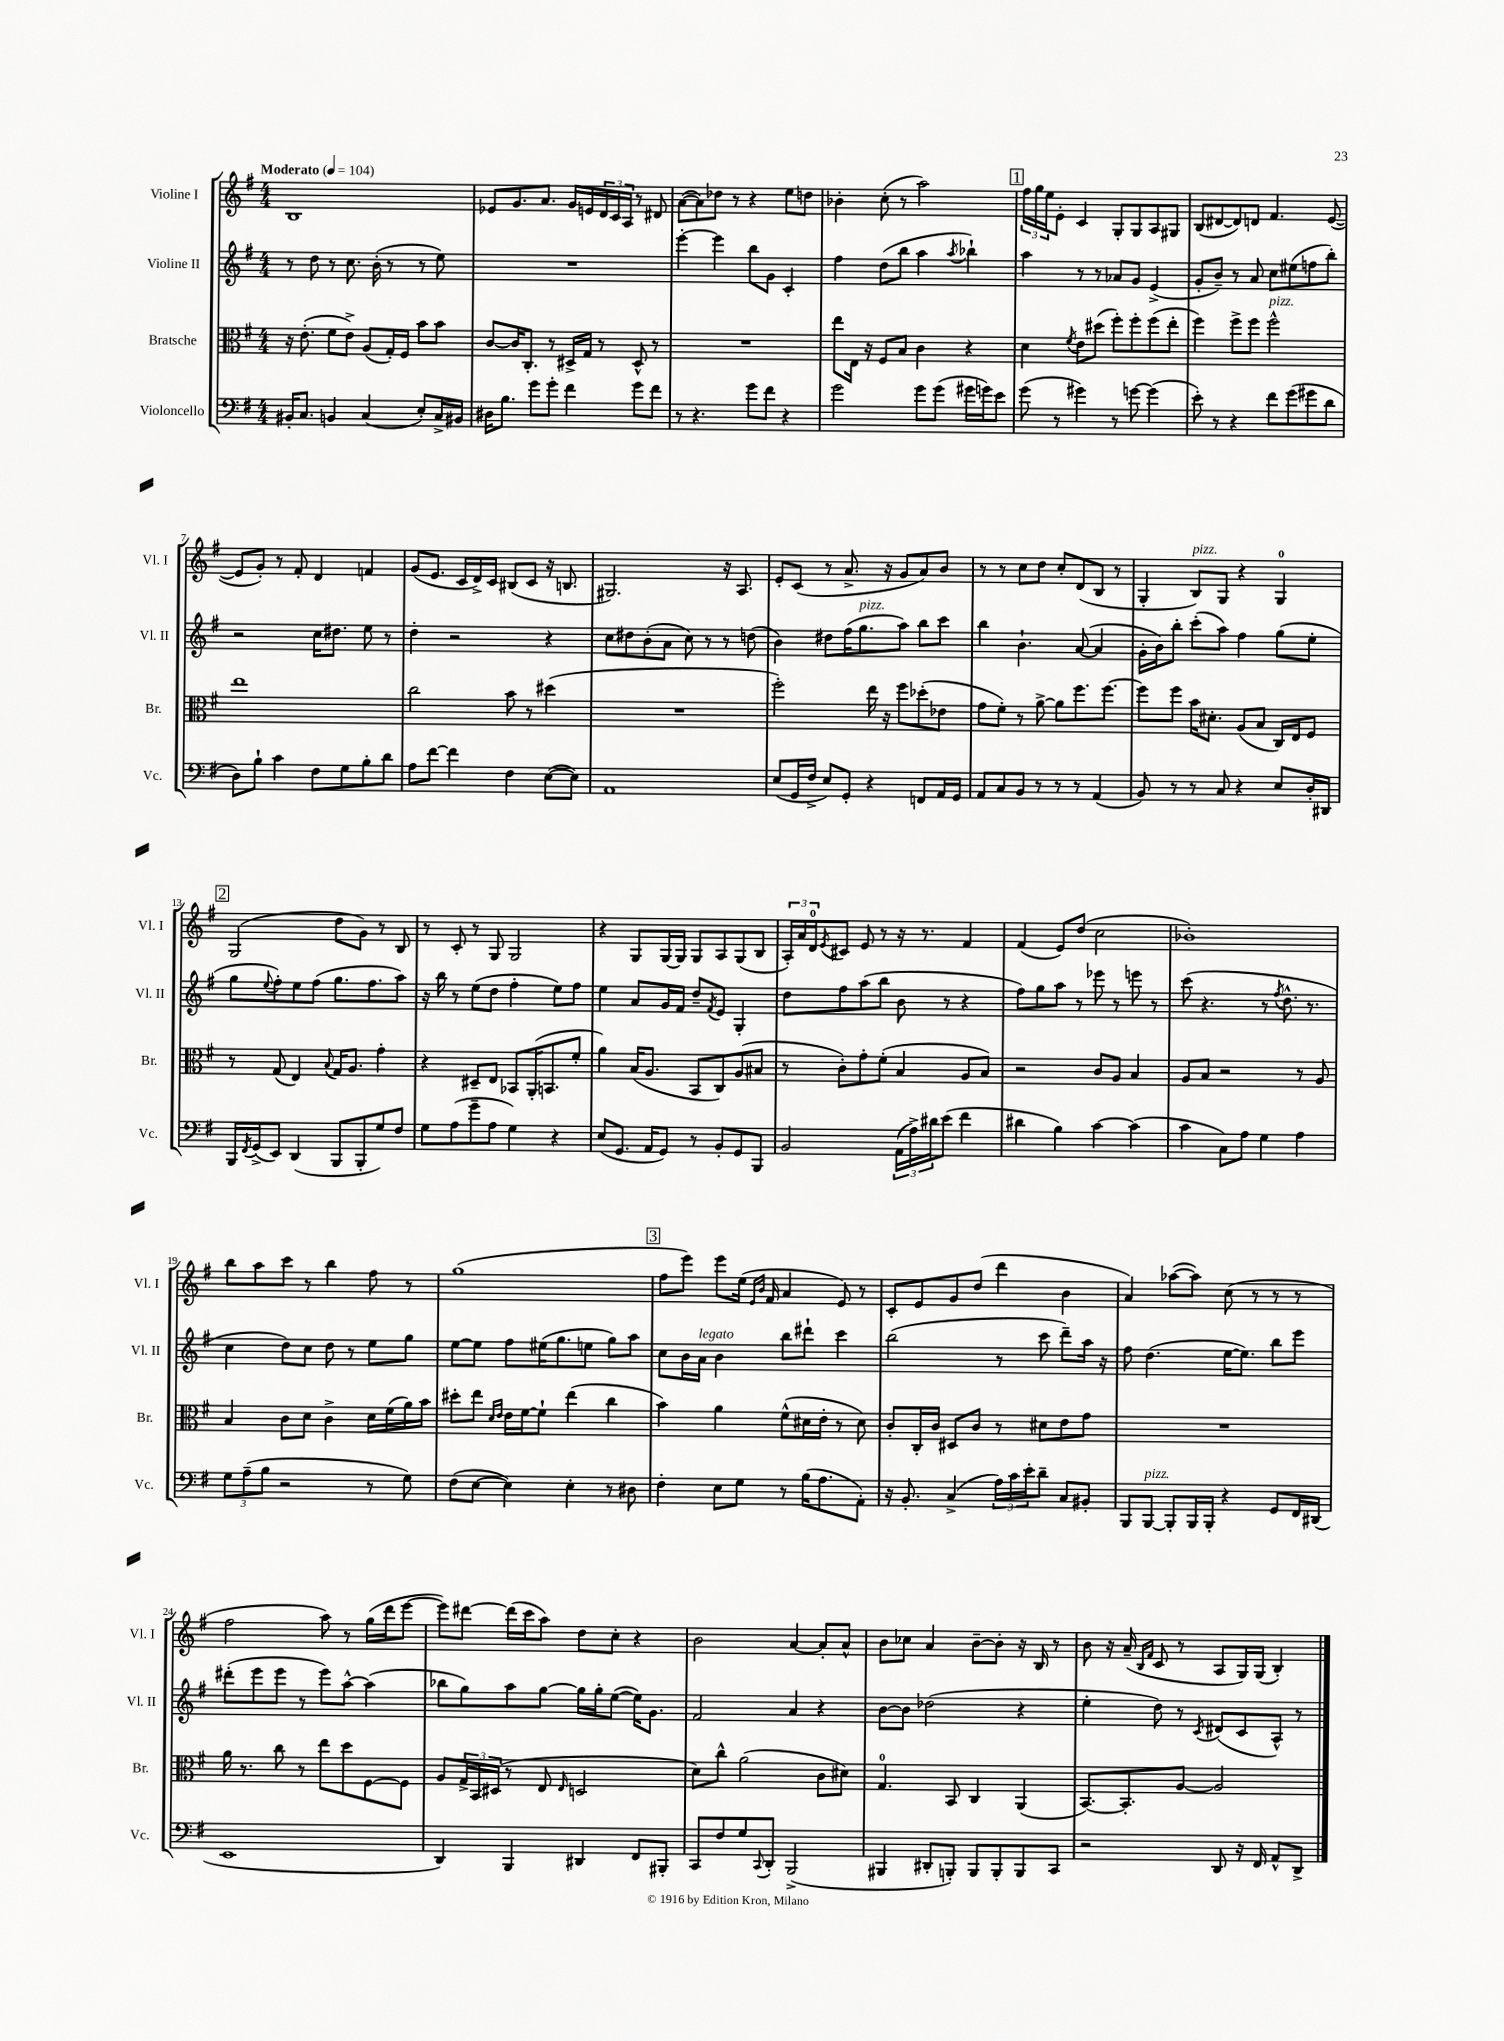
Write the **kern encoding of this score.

**kern	**kern	**kern	**kern
*staff4	*staff3	*staff2	*staff1
*clefF4	*clefC3	*clefG2	*clefG2
*k[f#]	*k[f#]	*k[f#]	*k[f#]
*M4/4	*M4/4	*M4/4	*M4/4
*MM104	*MM104	*MM104	*MM104
16BB#'/LK	16r	8r	1B
8.C/J	(8.e'\	.	.
.	.	8dd\	.
4BB/	8f#\L	8r	.
.	8e^\J)	8.cc\	.
(4C/	(8A/L	.	.
.	.	(16b'\	.
.	16G'/L)	8r	.
.	16F#/JJ	.	.
8E'/L)	8b\L	8r	.
16C^/L	8b\J	8ee\)	.
16BB#/JJ	.	.	.
=	=	=	=
16D#\LK	[8c/L	1r	8e-/L
8.B\J	.	.	.
.	16c/]K	.	8.g/
.	8.C'/J	.	.
8g\L	.	.	.
.	.	.	8.a/J
8g'\J	8r	.	.
4f#\	16D#^/LL	.	16g/LL
.	16G/JJ	.	16e/
.	8r	.	24d/
.	.	.	24c/
.	.	.	24A/JJ
8g\L	8D#^^/	.	8r
8f#\J	8r	.	8d#/
=	=	=	=
8r	1r	[4eee'\	([8a\L
4.r	.	.	8a\])
.	.	4eee\]	8dd-\J
.	.	.	8r
8g\L	.	8bb\L	4r
8f#\J	.	8g\J	.
4r	.	4c'/	8ee\L
.	.	.	8dd\J
=	=	=	=
2g\	8ee\L	4ff#\	4b-'\
.	16E\Jk	.	.
.	16r	.	.
.	8F#/L	(8dd\L	(8cc'\
.	8B/J	8bb\J	8r
8g\L	4c\	4aa\	2aa\)
(8g\J	.	.	.
.	.	8qaa/	.
16g#\LL	4r	4bb-`\)	.
16g\J)	.	.	.
8e\J	.	.	.
=	=	=	=
(8g\	4d\	4aa\	24ff#\LL
.	.	.	24gg\
.	.	.	24ee\J
8r	.	.	8e'\J
.	8qf#/	.	.
4g#\)	8e\L	8r	4c/
.	(8dd#\J	8r	.
8r	8ff#'\L)	8a-/L	8G'/L
[8g\	8ff#'\	8g/J	8G/
(4g\]	(8ff#\	(4e^/	8A/
.	8ee'\J	.	8G#/J
=	=	=	=
8e'\)	4ff#\)	8g'/L	(8B/L
8r	.	8b~/J)	[8d#/
4r	8ff#^\L	8r	8d#/])
.	8ff#\J	8a/	8d/J
8f#\L	2ff#^^\	8cc\L	4.f#/
(8g\	.	(8ee#\	.
8g#\	.	8ff\	.
8d\J	.	8bb'\J)	([8e/
=	=	=	=
8D\L)	1ee	2r	8e/]L
8B`\J	.	.	8g'/J)
4c\	.	.	8r
.	.	.	8f#'/
8F#\L	.	16cc\LK	4d/
.	.	8.dd#\J	.
8G\	.	.	.
8B'\	.	8ee\	4f/
8d\J	.	8r	.
=	=	=	=
8A\L	2cc\	4dd'\	(8g/L
[8f#\J	.	.	8.e/J
4f#\]	.	2r	.
.	.	.	16c/LL
.	.	.	16d^/)
.	.	.	16c/JJ
4F#\	8b\	.	(8B#/L
.	8r	.	8c/J
([8E\L	(4dd#\	4r	16r
.	.	.	8.B/
8E\]J)	.	.	.
=	=	=	=
1AA	1r	8cc\L	2.G#/)
.	.	8dd#\	.
.	.	(8b'\	.
.	.	8a\J	.
.	.	8cc\)	.
.	.	8r	.
.	.	8r	16r
.	.	.	8.A/
.	.	(8dd\	.
=	=	=	=
(8E/L	2ff#'\)	4b\)	8e'/L
16GG/L	.	.	(8c/J
16F#^/JJ	.	.	.
8E/L)	.	8dd#\L	8r
8GG'/J	.	(16ff#\K	8.a^/
.	.	8.gg\	.
4r	16ee\	.	.
.	16r	.	16r
.	8ff#\L	8aa\J)	8g/L
8FF/L	(8dd-'\	8bb\L	8a/)
16AA/L	8e-\J	8ccc\J	8b/J
16GG/JJ	.	.	.
=	=	=	=
8AA/L	8g\L	4bb\	8r
8C/	8f#'\J)	.	8r
8BB/J	8r	4.b`\	8cc\L
8r	[8a^\	.	8dd\J
8r	8a\]L	.	8cc'/L
8r	8.ff#\	([8a/	(8d/
(4AA/	.	4a/]	8B/J
.	[8.ff#\J	.	.
.	.	.	8r
=	=	=	=
8BB/)	8ff#\]L	16g'\LL	4G'/
.	.	16b\J)	.
8r	8ff#\J	8bb'\J	.
8r	16b\LK	(8ccc'\L	8B/L)
.	8.d#'\J	.	.
8C/	.	8aa\J)	8G/J
4r	(8A/L	4ff#\	4r
.	8B/J	.	.
8E/L	16C/LL)	(8gg\L	4G/
.	16E/J	.	.
16D'/L	8F#/J	8ee'\J	.
16DD#/JJ	.	.	.
=	=	=	=
16BBB/LL	8r	8gg\L	(2G/
8qFF#/	.	.	.
(16GG^/J	.	.	.
.	.	8qqee/	.
8EE/J)	(8G/	8ff#'\)	.
(4DD/	4E/)	8ee\	.
.	.	(8ff#\J	.
.	8qqB/	.	.
8BBB/L	16G/LK	8.gg\L	8dd\L
.	8.A/J	.	.
8BBB'/	.	.	8g\J)
.	.	8.ff#\	.
8G/)	4g'\	.	8r
8F#/J	.	8aa\J)	8B/
=	=	=	=
8G\L	4r	16r	8r
.	.	16bb\	.
(8A\	.	8r	8c'/
8g~\	8D#~/L	(8ee\L	8r
8A\J	8E/J	8dd\J	8G/
4G\)	8BB-/L	4ff#'\	2G/
.	(16AA'/K	.	.
.	8.BB/	.	.
4r	.	8ee\L)	.
.	8f#'/J	8ff#\J	.
=	=	=	=
(8E/L	4a\)	4ee\	4r
8.GG/J	.	.	.
.	(16B/LK	8a/L	8G/L
16AA/LK	8.A/J	.	.
8GG/J)	.	16g/L	[16G/L
.	.	16f#/JJ	16G/]JJ
8r	8BB/L	8dd~/L	8G/L
.	.	8qf#/	.
8BB'/L	8C/)	8e/J	8A/
8GG/	(8A/	4G'/	(8G/
8BBB/J	8B#/J	.	8B/J
=	=	=	=
2BB/	8r	8dd\L	24A'/LL)
.	.	.	24a/
.	.	.	24d/J
.	.	.	8qe/
.	8c'\L)	8ff#\	8c#/J
.	8g'\	(8aa\	8e/
.	(8f#'\J	8bb\J	8r
(24AA\LL	4B/	8b\	16r
24A^\)	.	.	.
.	.	.	8.r
24d#\J	.	.	.
(8e\J	.	8r	.
4f#\	8A/L	4r	4f#/
.	8B/J)	.	.
=	=	=	=
4d#\	2r	8ff#\L)	(4f#/
.	.	8gg\	.
4B\)	.	8aa\J	8e/L)
.	.	8r	(8dd/J
[4c\	8c/L	8eee-\	2cc\
.	8A/J	8r	.
(4c\]	4B/	8eee\	.
.	.	8r	.
=	=	=	=
4c\	8A/L	(8ccc\	1b-')
.	8B/J	4.r	.
8C\L)	2r	.	.
8A\J	.	.	.
4G\	.	8r	.
.	.	8qff#/	.
.	.	8.dd^^\	.
4A\	8r	.	.
.	.	8.r	.
.	8A/	.	.
=	=	=	=
12G\L	4B/	4cc\	8bb\L
(12A~\	.	.	.
.	.	.	8aa\
12B\J	.	.	.
2r	8c\L	8dd\L)	8ccc\J
.	8d\J	8cc\J	8r
.	4c^\	8dd\	4bb\
.	.	8r	.
8r	16d\LL	8ee\L	8ff#\
.	(16f#\	.	.
8G\)	16a\)	8gg\J	8r
.	16b\JJ	.	.
=	=	=	=
(8F#\L	8dd#'\L	[8ee\L	(1gg
[8E\J	8ee\J	8ee\]J	.
.	16qqd/LL	.	.
.	16qqe/JJ	.	.
4E\])	16e\LL	8ff#\L	.
.	[16f#\J	.	.
.	8f#`\]J	(16ee#\K	.
.	.	8.gg\	.
4E'\	(4ee\	.	.
.	.	8ee\J	.
8r	4cc\	8gg\L)	.
8D#\	.	8aa\J	.
=	=	=	=
4F#'\	4b\)	8cc\L	8ff#\L
.	.	16b\L	8eee\J)
.	.	16a\JJ	.
8E\L	4a\	4b\	8eee\L
8G\J	.	.	(16ee\Jk
.	.	.	16qqe/LL
.	.	.	16qqb/JJ
.	.	.	16f#/
8r	(8f#^^\L	8bb\L	4a/
(16B\LK	16d#\L	8ddd#`\J	.
8.A\	16e'\JJ	.	.
.	8r	4ccc\	8e/)
8AA'\J)	8d#\)	.	8r
=	=	=	=
16r	8c'/L	(2bb\	8c'/L
8.BB'/	.	.	.
.	16C'/L	.	8e/
.	16c/JJ	.	.
(4C^/	8D#/L	.	8g/
.	8c/J	.	(8dd/J
24A\LL)	8r	8r	4ddd\
24c\	.	.	.
24e'\J	.	.	.
8d~\J	8d#\L	8ccc\	.
8C/L	8e\	8ddd~\L)	4b\
8BB#'/J	8g\J	16aa\Jk	.
.	.	16r	.
=	=	=	=
8BBB/L	1r	8ff#\	4a/)
[8BBB/J	.	(4.dd\	.
8BBB'/]L	.	.	([8aa-\L
16BBB/L	.	.	8aa-\]J)
16BBB'/JJ	.	.	.
4r	.	[16ee\LK	(8cc\
.	.	8.ee\]J)	.
.	.	.	8r
8GG/L	.	8bb\L	8r
16FF#/L	.	8eee\J	8r
(16DD#/JJ	.	.	.
=	=	=	=
1EE	16a\	(8ddd#'\L	2ff#\
.	8.r	.	.
.	.	8eee\	.
.	8cc\	8eee\J	.
.	8r	8r	.
.	8ee\L	8eee\L)	8aa\)
.	8dd\	[8aa^^\J	8r
.	[8F#\	(4aa\]	(16gg\LL
.	.	.	16ddd\J
.	8F#\]J	.	[8eee\J
=	=	=	=
4DD/)	8A/L	8bb-\L	8eee\]L)
.	24G^/L	8gg\)	[8ddd#\J
.	24BB/	.	.
.	(24D#/JJ	.	.
4BBB/	8r	8aa\	(16ddd#\]LL
.	.	.	16ccc\J
.	8E/	[8gg\J	8aa\J)
.	16qqE/	.	.
4DD#/	2D/	16gg\]LL	8dd\L
.	.	16gg'\J	.
.	.	([8ee\J	8cc'\J
8FF#/L	.	16ee\]LK)	4r
.	.	8.g\J	.
8BBB#'/J	.	.	.
=	=	=	=
8CC/L	8d\L)	2f#/	2b\
8F#/	8cc^^\J	.	.
8G/	(2a\	.	.
8qqCC/	.	.	.
8DD'/J	.	.	.
(2BBB^/	.	4a/	[4a/
.	8c\L	4r	8a'/]L
.	8d#\J)	.	8a^^/J
=	=	=	=
4BBB#/	4.G/	[8b\L	8b\L
.	.	8b\]J	8cc-\J
8DD#'/L	.	(2dd-\	4a/
8BBB'/J)	8BB/	.	.
8BBB/L	4C/	.	[8b~\L
8BBB'/	.	.	8b'\]J
8BBB/	(4AA/	4r	16r
.	.	.	16B/
8CC/J	.	.	8r
=	=	=	=
2r	[8.BB/L)	4ee'\	8b\
.	.	.	16r
.	8.BB'/]	.	(16a~/
.	.	.	16qqB/LL
.	.	.	16qqf#/JJ
.	.	8dd\)	8c/
.	[8A/J	8r	8r
.	.	8qc/	.
8DD/	2A/]	(8d#/L	8A/L
16r	.	8c/	16G/L)
16FF#/	.	.	(16G/JJ
8AA^^/L	.	8A^^/J)	4B'/)
8DD^/J	.	8r	.
==	==	==	==
*-	*-	*-	*-
